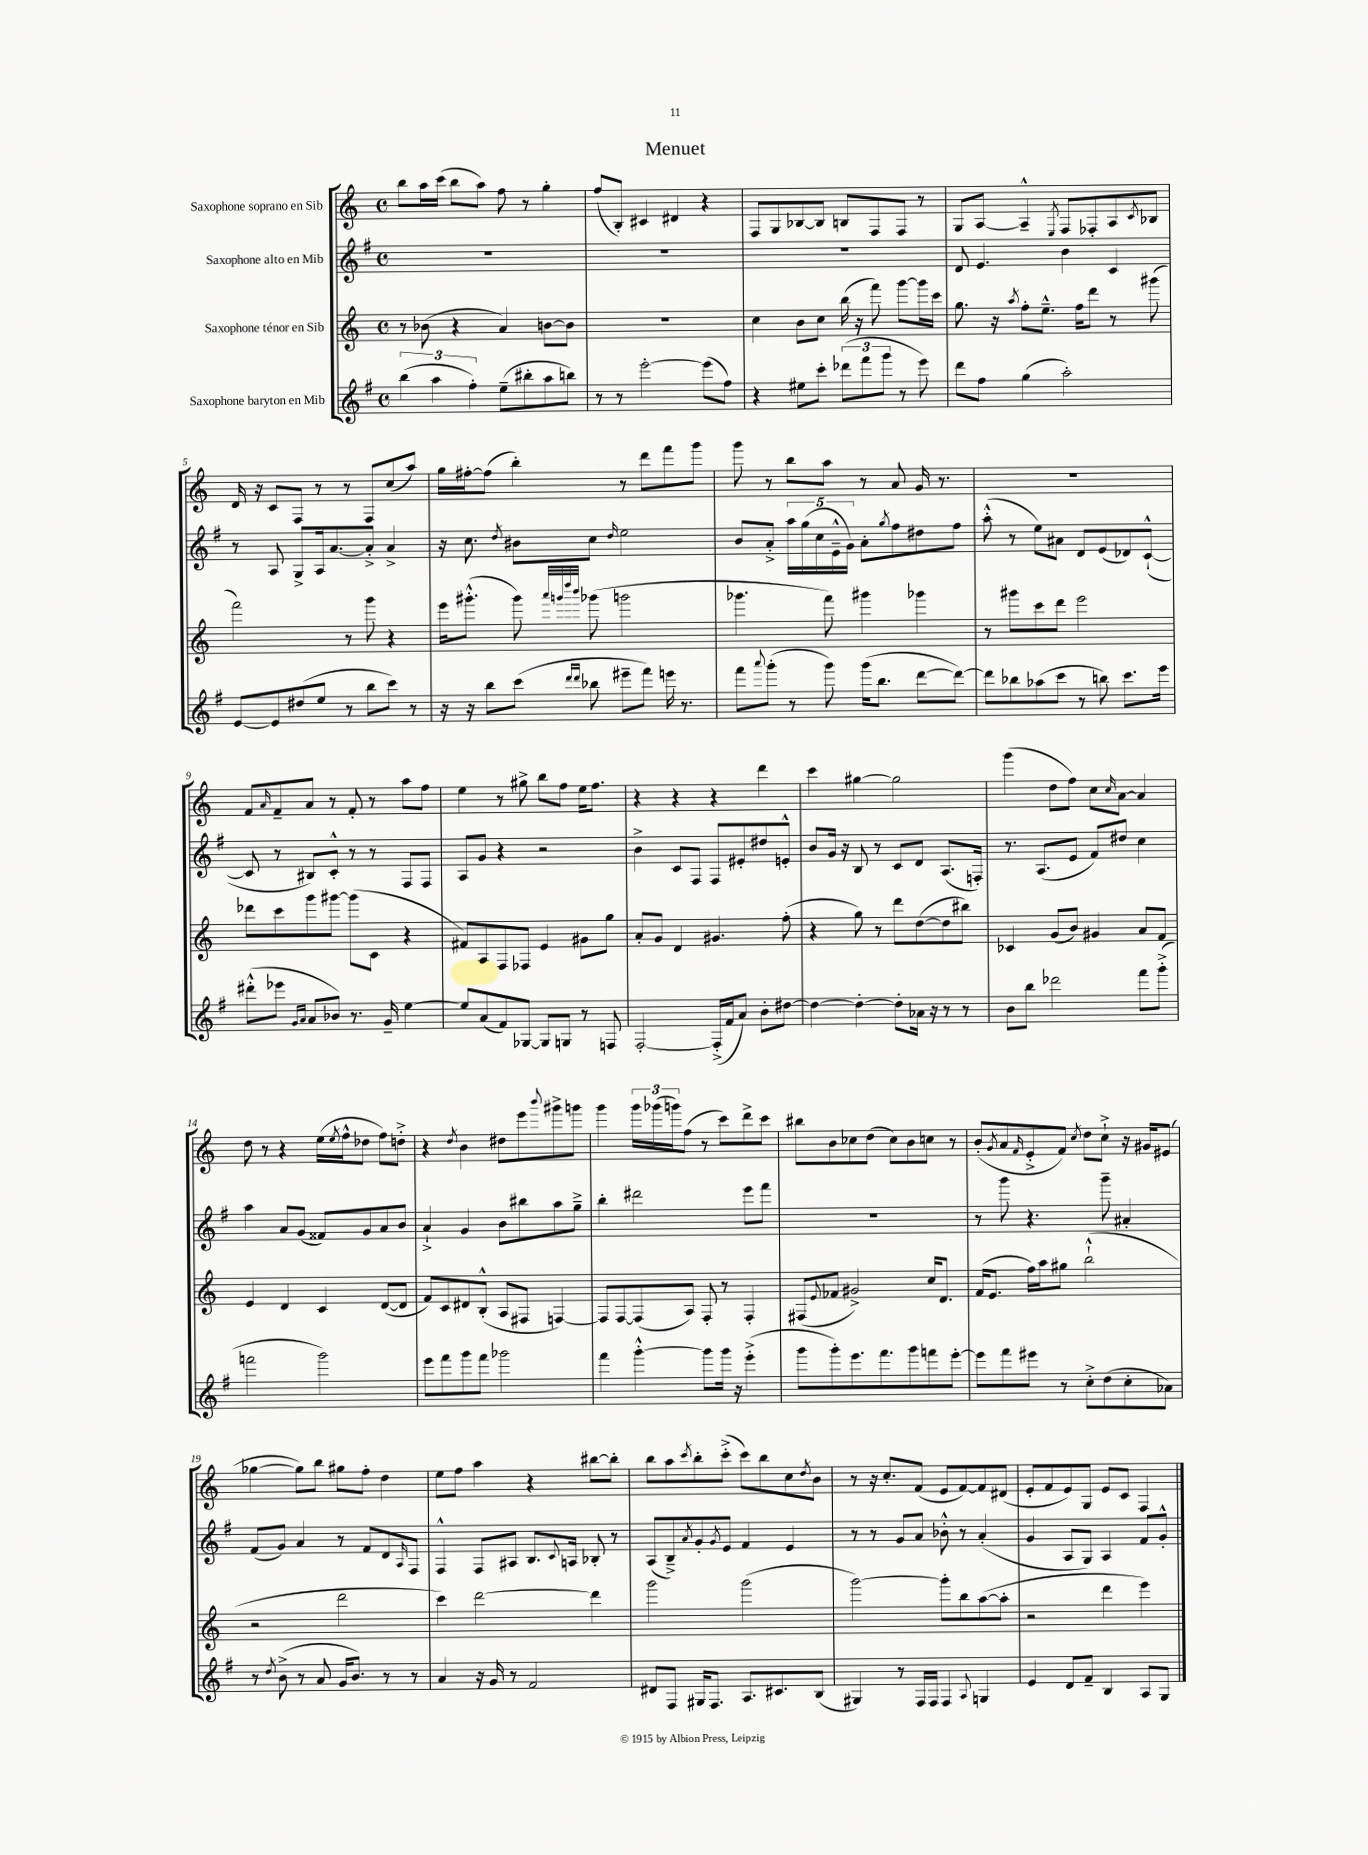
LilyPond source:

\header { title = "Menuet" }
<<
\new StaffGroup <<
\new Staff = "s0" \with { instrumentName = "Saxophone soprano en Sib" } {
    \clef treble \key c \major \defaultTimeSignature \time 4/4
    b''8 a''16 c'''16( b''8 a''8) f''8 r8 g''4-. |
    f''8( b8-.) cis'4 dis'4 r4 |
    f8 g8 bes8~ bes8 b8 f8 f8 r8 |
    g8 a8~ a4---^ \acciaccatura { e8 } f8 fes8-. a8 \acciaccatura { c'8 } bes8 |
    d'16 r16 c'8 f8 r8 r8 f8 c''8( a''8) |
    g''16 fis''16~-. fis''8( b''4-.) r8 d'''8 f'''8 g'''8 |
    g'''8 r8 b''8 a''8 r8 a'8 g'16 r8. |
    R1 |
    f'8 \grace { a'16 } f'8-- a'8 r8 f'8-. r8 a''8 f''8 |
    e''4 r8 gis''8-> b''8 f''8 e''16 f''8. |
    r4 r4 r4 d'''4 |
    c'''4 gis''4~ gis''2 |
    g'''4( d''8 f''8) c''8 \grace { c''16 } a'8~ a'4 |
    d''8 r8 r4 e''16( \acciaccatura { e''8 } f''16-^ des''8 f''8) d''8-.-> |
    r4 \acciaccatura { d''8 } b'4 dis''8 e'''8 \appoggiatura { b'''8 } gis'''8-> g'''8 |
    g'''4 \tuplet 3/2 { g'''16 ges'''16( g'''16) } f''8( r8 c'''8) d'''8-> c'''8 |
    bis''8 b'8 ces''8 d''8( ces''8) b'8 c''8 r8 |
    b'8-.( \acciaccatura { g'8 } a'8 \grace { f'16 } e'8-.-> f'8) \acciaccatura { c''8 } d''8 c''8-!-> r16 gis'16 eis'8( |
    ges''4~ ges''8) b''8 gis''8 f''8-. d''4 |
    e''8 f''8 a''4 r4 bis''8~ bis''8-. |
    b''8 a''8 \acciaccatura { c'''8 } b''8-. c'''8-.->( c'''8) b''8 c''8 \acciaccatura { d''8 } b'8 |
    r8 r16 c''8.-. f'8( e'8 f'8~) f'8 dis'8( |
    e'8-. f'8 e'8) g8 e'8 c'8 f4 \bar "|." |
}
\new Staff = "s1" \with { instrumentName = "Saxophone alto en Mib" } {
    \clef treble \key g \major \defaultTimeSignature \time 4/4
    R1 |
    R1 |
    R1 |
    d'8 e'4. b'4 c'4 |
    r8 a8 g8-> a16 a'8.~ a'8-.-> a'4-> |
    r16 c''8. \acciaccatura { d''8 } bis'8 c''8 \grace { d''16 } e''2 |
    b'8 a'8-.-> \tuplet 5/4 { a''16 g''16( c''16 e'16---^ g'16) } a'8-. \acciaccatura { g''8 } fis''8 dis''8 fis''8 |
    a''8-.-^( r8 e''8) ais'8 d'8 e'8( des'8) c'8~-!-^( |
    c'8 r8 bis8) c'8-.-^ r8 r8 fis8 fis8 |
    a8 g'8 r4 r2 |
    b'4-> c'8 fis8 fis8 eis'8-. dis''8 e'8-.-^ |
    b'8 g'16 r16 b8 r8 c'8 d'8 a8.( f16-.) |
    r8. a8.( e'8 fis'8) dis''8 c''4 |
    a''4 a'8 g'8( fisis'8) g'8 a'8 b'8 |
    a'4-!-> g'4 b'8 bis''8 a''8 g''8---> |
    b''4-. dis'''2 e'''8 fis'''8 |
    R1 |
    r8 g'''8 r4. g'''8-- ais'4-. |
    fis'8( g'8) a'4 r8 fis'8 d'8 \grace { a16 } fis8 |
    fis4-^ fis8 ais8 b8. \appoggiatura { c'8 } a16 bes8-. r8 |
    a8( b8--->) \acciaccatura { a'8 } g'8-. \acciaccatura { g'8 } e'8 fis'4 e'4 |
    r8 r8 g'8 a'8 bes'8-.-^ r8 a'4-.( |
    g'4 a8 g8) a4 fis'8 g'8-.-^ \bar "|." |
}
\new Staff = "s2" \with { instrumentName = "Saxophone ténor en Sib" } {
    \clef treble \key c \major \defaultTimeSignature \time 4/4
    r8 bes'8( r4 a'4) b'8~ b'8 |
    R1 |
    c''4 b'8 c''8 b''16( r16 f'''8) g'''8~ g'''16 c'''16 |
    g''8. r16 \acciaccatura { a''8 } f''8-. e''8.---^ f''16 d'''8 r8 gis'''8( |
    f'''2) r8 g'''8 r4 |
    e'''16 gis'''8.-.-^( gis'''8) \grace { a'''32 g'''32 d''''32 b'''32 } ges'''8( g'''2 |
    ges'''4. f'''8) gis'''4 ges'''4 |
    r8 gis'''8 c'''8 d'''8 e'''2 |
    des'''8 c'''8 g'''8 gis'''8~ gis'''8( c'8 r4 |
    fis'8) a8 f8 fes8 e'4 gis'8 g''8 |
    a'8-. g'8 d'4 gis'4. f''8-.( |
    r4 g''8) r8 d'''8 d''8~( d''8 bis''8) |
    ces'4 g'8( b'8) gis'4 a'8 f'8 |
    e'4 d'4 c'4 d'8~( d'8 |
    f'8) c'8 dis'8 b8-.-^( a8 fis8 f4~) |
    f8 f8~ f8( a8) f8-. r8 f4-. |
    fis8( \appoggiatura { e'8 } fes'8 gis'2->) c''16 d'8. |
    f'16( e'8. f''16) a''16 gis''8 b''2-!-^( |
    r2 d'''2 |
    c'''4) d'''2~ d'''4 |
    g'''2 g'''2( |
    g'''2~) g'''8-. b''8 a''8~( a''8-. |
    r2 d'''4 e'''4) \bar "|." |
}
\new Staff = "s3" \with { instrumentName = "Saxophone baryton en Mib" } {
    \clef treble \key g \major \defaultTimeSignature \time 4/4
    \tuplet 3/2 { b''4( a''4 fis''4-.) } e''8--( bis''8-. a''8 b''8) |
    r8 r8 e'''2~-. e'''8( fis''8) |
    r4 eis''8 c'''8-. \tuplet 3/2 { des'''8( fis'''8 g'''8 } r8 e'''8) |
    d'''8 fis''8 g''4( a''2-.) |
    e'8~ e'8 dis''8( e''8 r8 b''8 c'''8) r8 |
    r16 r16 b''8 c'''8( \grace { d'''16 d'''16 } bes''8 eis'''8-- fis'''8) e'''16 r8. |
    fis'''8 \appoggiatura { a'''8 } g'''8-.( r8 g'''8) g'''16( b''8. d'''8~ d'''8~) |
    d'''8 bes''8 aes''8( c'''8 r8 b''8) c'''8. e'''16 |
    dis'''8-.-^( ees'''8 \grace { g'16 a'16 } a'8 bes'8) r8. g'16-- e''4~ |
    e''8 a'8( fis'8) ges8~ ges8 g8 r8 f8 |
    fis2~-. fis16-.->( fis'16 a'8) b'8-. dis''8~ |
    dis''4~ dis''4~-. dis''8-. aes'16 r16 r8 r8 |
    b'8 b''8 des'''2 fis'''8 g'''8-.->( |
    f'''2 g'''2) |
    e'''8 fis'''8 g'''8 fis'''8 ges'''2 |
    fis'''4 g'''4~-.-^ g'''8 g'''16 r16 e'''4-.->( |
    g'''8 g'''8-.) e'''8. fis'''8. g'''8 f'''8 e'''8~-. |
    e'''8 fis'''8 eis'''8 r8 c''8-.-> d''8( c''8-. aes'8) |
    r8 \acciaccatura { d''8 } b'8->( r8 a'8 g'16 b'8.) r8 r8 |
    a'4 r16 g'16 r8 fis'2 |
    dis'8 fis8 gis16 fis8. a8. cis'8. b8( |
    gis4) r8 fis16 fis16 fis4 \appoggiatura { a8 } g4 |
    e'4 d'8 fis'8-- b4 a8 g8 \bar "|." |
}
>>
>>
